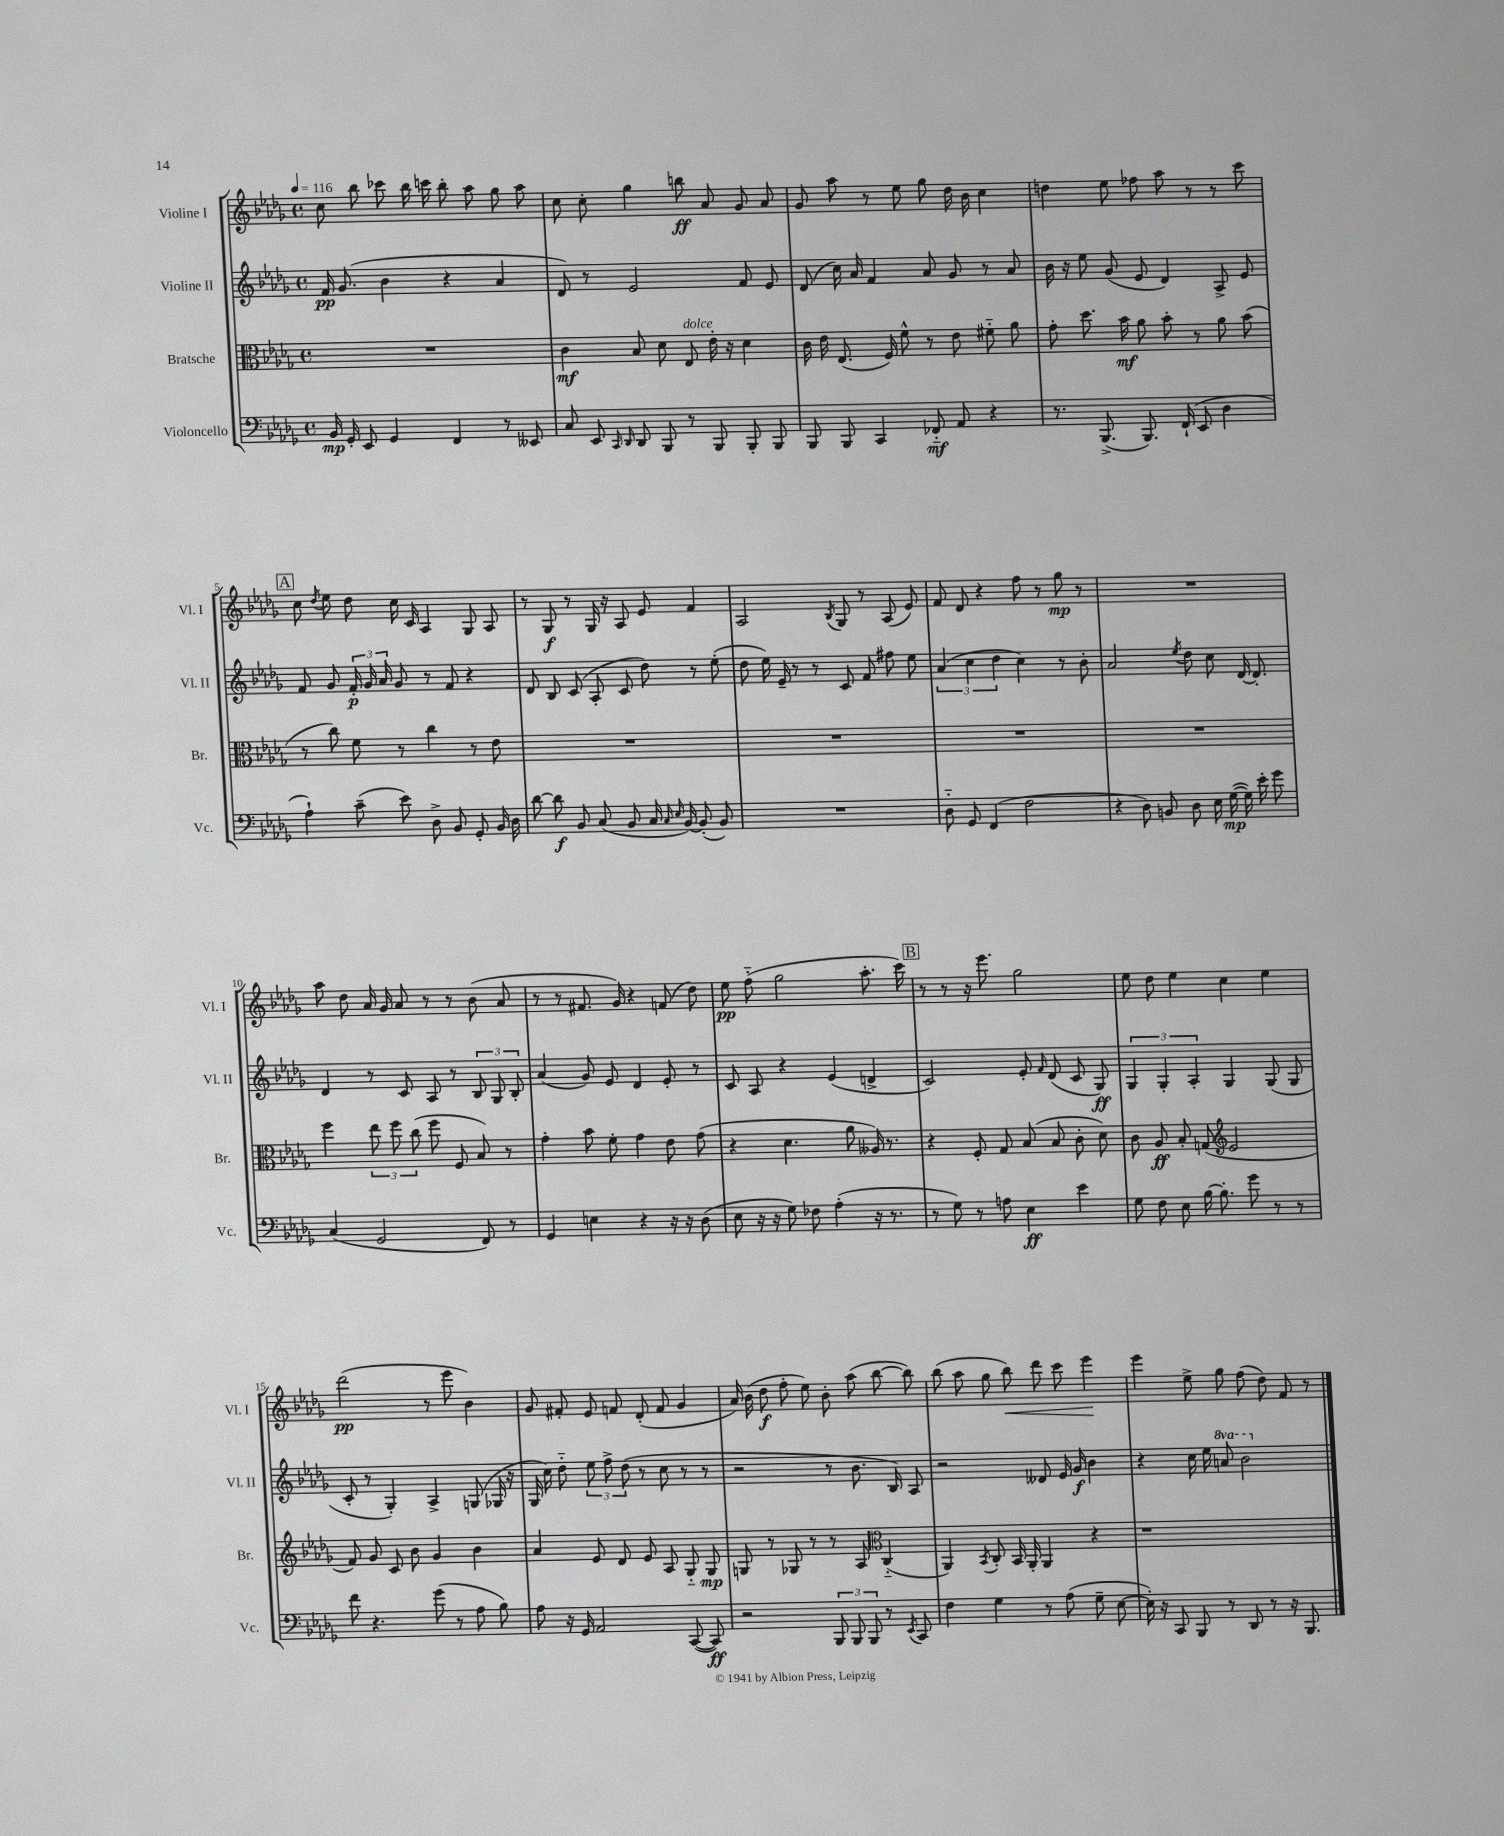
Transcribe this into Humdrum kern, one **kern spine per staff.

**kern	**dynam	**kern	**dynam	**kern	**dynam	**kern	**dynam
*part4	*part4	*part3	*part3	*part2	*part2	*part1	*part1
*staff4	*staff4	*staff3	*staff3	*staff2	*staff2	*staff1	*staff1
*I"Violoncello	*	*I"Bratsche	*	*I"Violine II	*	*I"Violine I	*
*I'Vc.	*	*I'Br.	*	*I'Vl. II	*	*I'Vl. I	*
*clefF4	*	*clefC3	*	*clefG2	*	*clefG2	*
*k[b-e-a-d-g-]	*	*k[b-e-a-d-g-]	*	*k[b-e-a-d-g-]	*	*k[b-e-a-d-g-]	*
*M4/4	*	*M4/4	*	*M4/4	*	*M4/4	*
*met(c)	*	*met(c)	*	*met(c)	*	*met(c)	*
*MM116	*	*MM116	*	*MM116	*	*MM116	*
=1	=1	=1	=1	=1	=1	=1	=1
16BB-/	mp	1r	.	16f/	pp	8cc\	.
16GG-'/	.	.	.	(8.g-/	.	.	.
8EE-/	.	.	.	.	.	8bb-\	.
4GG-/	.	.	.	4b-\	.	8ccc-X\	.
.	.	.	.	.	.	16bb-\	.
.	.	.	.	.	.	16cccn\	.
4FF/	.	.	.	4r	.	8bb-'\	.
.	.	.	.	.	.	8aa-\	.
8r	.	.	.	4a-/	.	8gg-\	.
8EE--X/	.	.	.	.	.	8aa-\	.
=2	=2	=2	=2	=2	=2	=2	=2
8C/	.	4c\	mf	8d-/)	.	8cc\	.
8EE-/	.	.	.	8r	.	8cc'\	.
16qqCC/	.	.	.	.	.	.	.
16qqDD-/	.	.	.	.	.	.	.
8DD-/	.	8B-/	.	2e-/	.	4gg-\	.
8BBB-/	.	8d-\	.	.	.	.	.
!	!	!LO:TX:a:i:t=dolce	!	!	!	!	!
8r	.	8E-/	.	.	.	8bbn\	ff
8BBB-/	.	16e-'\	.	.	.	8a-/	.
.	.	16r	.	.	.	.	.
8BBB-'/	.	4d-\	.	8f/	.	8g-/	.
8BBB-/	.	.	.	8e-/	.	8a-/	.
=3	=3	=3	=3	=3	=3	=3	=3
8BBB-/	.	16c\	.	(8d-/	.	8g-/	.
.	.	16e-\	.	.	.	.	.
8BBB-/	.	(8.E-/	.	16cc\)	.	8aa-\	.
.	.	.	.	16a-/	.	.	.
4CC/	.	.	.	4f/	.	8r	.
.	.	16F/)	.	.	.	.	.
.	.	8f^^\	.	.	.	8ee-\	.
8FF-X/	mf	8r	.	8a-/	.	8gg-\	.
8AA-/	.	8e-\	.	8g-/	.	16dd-\	.
.	.	.	.	.	.	16b-\	.
4r	.	8f#X\	.	8r	.	4cc\	.
.	.	8a-\	.	8a-/	.	.	.
=4	=4	=4	=4	=4	=4	=4	=4
8.r	.	8g-'\	.	16b-\	.	4ddn\	.
.	.	.	.	16r	.	.	.
.	.	8.dd-\	.	8ee-\	.	.	.
(8.BBB-^/	.	.	.	.	.	.	.
.	.	.	.	(8g-/	.	8ee-\	.
.	.	16b-\	mf	.	.	.	.
8.BBB-/)	.	8a-\	.	8e-/	.	8ff-X\	.
.	.	8b-'\	.	4d-/)	.	8aa-\	.
(16FF`/	.	.	.	.	.	.	.
8EE-/	.	8r	.	.	.	8r	.
4D-\	.	8a-\	.	8A-^/	.	8r	.
.	.	(8b-\	.	8e-/	.	8ccc\	.
!!LO:LB:g=z
!!LO:REH:place=s1:t=A
=5	=5	=5	=5	=5	=5	=5	=5
4A-`\)	.	8r	.	8f/	.	8cc\	.
.	.	.	.	.	.	8qdd-/	.
.	.	8cc\)	.	8g-/	.	8ee-\	.
(8c~\	.	8f\	.	24f'/	p	8dd-\	.
.	.	.	.	24g-/	.	.	.
.	.	.	.	24a-/	.	.	.
8e-\)	.	8r	.	8g-/	.	16cc\	.
.	.	.	.	.	.	16c/	.
8D-^\	.	4cc\	.	8r	.	4A-/	.
8BB-/	.	.	.	8f/	.	.	.
8GG-'/	.	8r	.	4r	.	8G-/	.
16BB-/	.	8e-\	.	.	.	8A-/	.
16D-\	.	.	.	.	.	.	.
=6	=6	=6	=6	=6	=6	=6	=6
[8d-\	.	1r	.	8d-/	.	8r	.
8d-\]	f	.	.	8B-/	.	8G-/	f
8BB-/	.	.	.	(8c/	.	8r	.
(8C/	.	.	.	8A-'/	.	16G-/	.
.	.	.	.	.	.	16r	.
8BB-/	.	.	.	8c/	.	8A-/	.
16C/	.	.	.	8dd-\)	.	8e-/	.
16qqC/	.	.	.	.	.	.	.
16qqE-/	.	.	.	.	.	.	.
[16BB-/)	.	.	.	.	.	.	.
(8BB-'/]	.	.	.	8r	.	4f/	.
8BB-/)	.	.	.	(8ee-'\	.	.	.
=7	=7	=7	=7	=7	=7	=7	=7
1r	.	1r	.	8dd-\	.	2A-/	.
.	.	.	.	16ee-\)	.	.	.
.	.	.	.	16e-~/	.	.	.
.	.	.	.	8r	.	.	.
.	.	.	.	8r	.	.	.
.	.	.	.	.	.	8qB-/	.
.	.	.	.	8c/	.	8G-/	.
.	.	.	.	8f/	.	8r	.
.	.	.	.	8ff#X\	.	(8A-/	.
.	.	.	.	8ee-\	.	8e-/)	.
=8	=8	=8	=8	=8	=8	=8	=8
8D-\	.	1r	.	(6a-/	.	8f/	.
8GG-/	.	.	.	.	.	8d-/	.
.	.	.	.	6cc\	.	.	.
(4FF/	.	.	.	.	.	4r	.
.	.	.	.	6dd-\	.	.	.
2F\	.	.	.	4cc\)	.	8ff\	.
.	.	.	.	.	.	8r	.
.	.	.	.	8r	.	8gg-\	mp
.	.	.	.	8b-'\	.	8r	.
=9	=9	=9	=9	=9	=9	=9	=9
4r	.	1r	.	2a-/	.	1r	.
8D-\)	.	.	.	.	.	.	.
8BBn/	.	.	.	.	.	.	.
.	.	.	.	8qee-/	.	.	.
8D-\	.	.	.	8dd-\	.	.	.
16E-\	.	.	.	8cc\	.	.	.
([16G-\	mp	.	.	.	.	.	.
16G-\])	.	.	.	[16d-/	.	.	.
16e-'\	.	.	.	8.d-'/]	.	.	.
8g-\	.	.	.	.	.	.	.
!!LO:LB:g=z
=10	=10	=10	=10	=10	=10	=10	=10
(4C/	.	4ff\	.	4d-/	.	8aa-\	.
.	.	.	.	.	.	8dd-\	.
2GG-/	.	12ee-\	.	8r	.	16a-/	.
.	.	.	.	.	.	16g-/	.
.	.	12ff\	.	.	.	.	.
.	.	.	.	8c/	.	8a-/	.
.	.	(12cc\	.	.	.	.	.
.	.	8ff\	.	8A-/	.	8r	.
.	.	8F/	.	8r	.	8r	.
8FF/)	.	8B-/)	.	12B-/	.	(8b-\	.
.	.	.	.	12G-/	.	.	.
8r	.	8r	.	.	.	8a-/	.
.	.	.	.	12B-'/	.	.	.
=11	=11	=11	=11	=11	=11	=11	=11
4GG-/	.	4g-'\	.	(4a-/	.	8r	.
.	.	.	.	.	.	8r	.
4En\	.	8b-\	.	8g-/)	.	8.f#X/	.
.	.	8f'\	.	8e-/	.	.	.
.	.	.	.	.	.	16g-/)	.
4r	.	4g-\	.	4d-/	.	4r	.
16r	.	8e-\	.	8e-'/	.	(8fn/	.
16r	.	.	.	.	.	.	.
(8D-\	.	(8g-\	.	8r	.	8dd-\)	.
=12	=12	=12	=12	=12	=12	=12	=12
8E-\	.	4r	.	8c/	.	8ee-\	pp
16r	.	.	.	8A-/	.	(8ff\	.
16r	.	.	.	.	.	.	.
8G-\)	.	4.d-\	.	4r	.	2gg-\	.
8F-X\	.	.	.	.	.	.	.
(4A-'\	.	.	.	(4e-/	.	.	.
.	.	8a-\	.	.	.	.	.
16r	.	16A--X/)	.	4dn^/	.	8.aa-'\	.
8.r	.	8.r	.	.	.	.	.
.	.	.	.	.	.	16ccc\)	.
!!LO:REH:place=s1:t=B
=13	=13	=13	=13	=13	=13	=13	=13
8r	.	4r	.	2c/)	.	8r	.
8G-\)	.	.	.	.	.	8r	.
8r	.	8F'/	.	.	.	16r	.
.	.	.	.	.	.	8.eee-\	.
8An\	.	8G-/	.	.	.	.	.
4E-\	ff	(8B-/	.	8e-'/	.	2gg-\	.
.	.	.	.	16qqf/	.	.	.
.	.	8B-/	.	(8d-/	.	.	.
4e-\	.	8c'\	.	8c/	.	.	.
.	.	8d-\)	.	8G-/)	ff	.	.
=14	=14	=14	=14	=14	=14	=14	=14
8G-\	.	8c\	.	6G-/	.	8ee-\	.
8F\	.	8A-/	ff	.	.	8dd-\	.
.	.	.	.	6G-'/	.	.	.
8E-\	.	8B-'/	.	.	.	4ee-\	.
.	.	.	.	6A-'/	.	.	.
[16B-\	.	(8Gn/	.	.	.	.	.
8.B-'\]	.	.	.	.	.	.	.
*	*	*clefG2	*	*	*	*	*
.	.	2e-/	.	4G-/	.	4cc\	.
8g-\	.	.	.	.	.	.	.
8r	.	.	.	(8G-/	.	4ee-\	.
8r	.	.	.	8G-/	.	.	.
!!LO:LB:g=z
=15	=15	=15	=15	=15	=15	=15	=15
8f\	.	8f/)	.	8c'/	.	(2ddd-\	pp
4.r	.	8g-/	.	8r	.	.	.
.	.	8c/	.	4G-'/)	.	.	.
.	.	8b-\	.	.	.	.	.
(8g-\	.	4g-/	.	4A-^/	.	8r	.
8r	.	.	.	.	.	8eee-\	.
8A-\	.	4b-\	.	(8Gn/	.	4b-\)	.
8B-\)	.	.	.	16G-X/	.	.	.
.	.	.	.	16r	.	.	.
=16	=16	=16	=16	=16	=16	=16	=16
8A-\	.	4a-/	.	16G-/	.	8g-/	.
.	.	.	.	16cc\)	.	.	.
16r	.	.	.	8dd-\	.	8f#X'/	.
16GG-/	.	.	.	.	.	.	.
2AA-/	.	8e-/	.	12ee-\	.	8e-/	.
.	.	.	.	12ff^\	.	.	.
.	.	8d-/	.	.	.	8fn/	.
.	.	.	.	(12dd-\	.	.	.
.	.	8e-/	.	8r	.	(8d-'/	.
.	.	8A-/	.	8cc\	.	8f/	.
([8CC/	.	8G-/	.	8r	.	4g-/	.
8CC/])	ff	8G-/	mp	8r	.	.	.
=17	=17	=17	=17	=17	=17	=17	=17
2r	.	8Gn/	.	2r	.	16a-/)	.
.	.	.	.	.	.	(16b-\	.
.	.	8r	.	.	.	8dd-\	f
.	.	8G-X/	.	.	.	8ff'\	.
.	.	8r	.	.	.	8ee-\)	.
12BBB-/	.	8r	.	8r	.	8b-'\	.
12BBB-/	.	.	.	.	.	.	.
.	.	8A-/	.	8.b-\	.	(8aa-\	.
12BBB-/	.	.	.	.	.	.	.
*	*	*clefC3	*	*	*	*	*
8r	.	(4C/	.	.	.	[8bb-\	.
.	.	.	.	16B-/)	.	.	.
8qEE-/	.	.	.	.	.	.	.
8CC/	.	.	.	8A-/	.	8bb-\])	.
=18	=18	=18	=18	=18	=18	=18	=18
4F\	.	4AA-/)	.	2r	.	(8bb-\	.
.	.	.	.	.	.	8aa-\	.
.	.	8qBB-/	.	.	.	.	.
4G-\	.	8C'/	.	.	.	8gg-\	.
!	!	!	!	!	!	!	!LO:HP:b
.	.	16BB-/	.	.	.	8bb-\)	<
.	.	16AA-'/	.	.	.	.	.
8r	.	4AA-/	.	8d--X/	.	8ddd-\	.
(8A-\	.	.	.	16e-/	.	8ccc\	.
.	.	.	.	16g-/	f	.	.
8G-~\	.	4r	.	4b-\	.	4eee-\	.
[8E-\	.	.	.	.	.	.	.
.	.	.	.	.	.	.	[
=19	=19	=19	=19	=19	=19	=19	=19
16E-'\])	.	1r	.	4r	.	4eee-\	.
16r	.	.	.	.	.	.	.
8CC/	.	.	.	.	.	.	.
8BBB-/	.	.	.	16cc\	.	8ee-^\	.
.	.	.	.	16ee-\	.	.	.
*	*	*	*	*8va	*	*	*
8r	.	.	.	8aan/	.	8gg-\	.
8DD-/	.	.	.	2bb-\	.	(8ff\	.
8r	.	.	.	.	.	8dd-\)	.
16r	.	.	.	.	.	8f/	.
8.BBB-/	.	.	.	.	.	.	.
.	.	.	.	.	.	8r	.
*	*	*	*	*X8va	*	*	*
==	==	==	==	==	==	==	==
*-	*-	*-	*-	*-	*-	*-	*-
